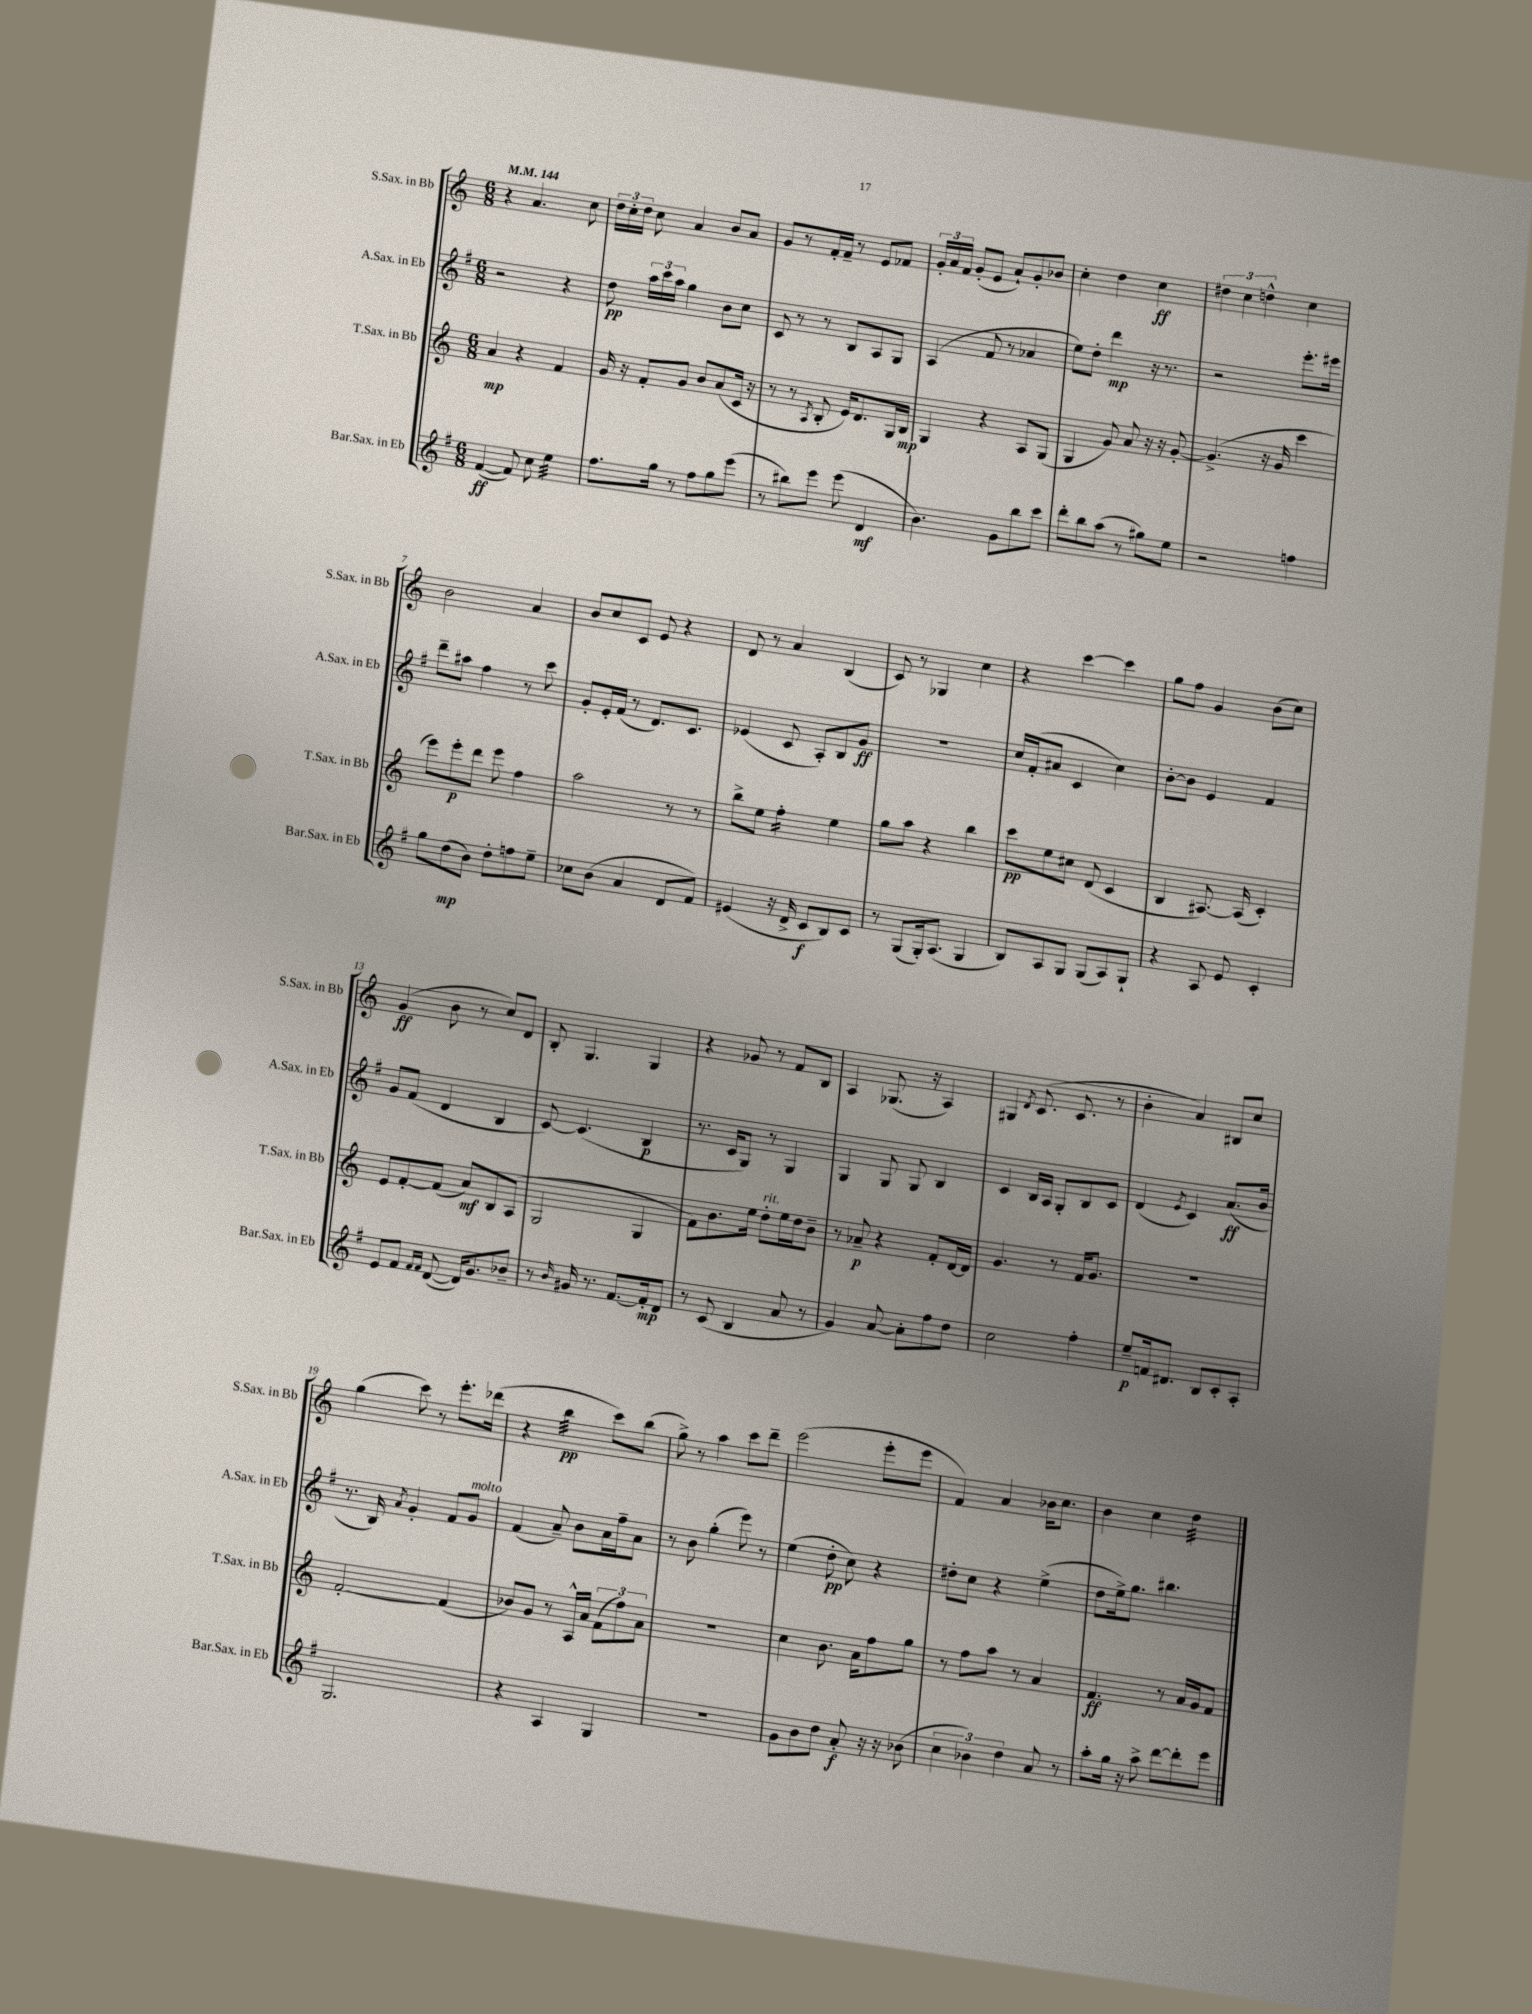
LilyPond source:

<<
\new StaffGroup <<
\new Staff = "s0" \with { instrumentName = "S.Sax. in Bb" shortInstrumentName = "S.Sax. in Bb" } {
    \clef treble \key c \major \numericTimeSignature \time 6/8 \tempo 4 = 144
    \autoBeamOff r4 a'4. c''8 |
    \tuplet 3/2 { d''16[ c''16-. d''16] } c''8 a'4 b'8[ a'8] |
    g'8[ r8 f'16-. f'16]-- r8 e'8[ fes'8] |
    \tuplet 3/2 { g'16[-. a'16 f'16] } g'8[-.( e'8] a'8[-!) g'8-. bes'8] |
    c''4-. d''4 c''4\ff |
    \tuplet 3/2 { dis''4 c''4 d''4-^ } c''4 |
    b'2 a'4 |
    b'8[ c''8 c'8] e'8 r4 |
    d'8 r8 a'4 b4( |
    c'8) r8 ges4 c''4 |
    r4 c'''4~ c'''4 |
    g''8[ f''8] g'4 b'8[( c''8]) |
    g'4\ff( b'8 r8 c''8[) d'8] |
    b8-. g4. g4 |
    r4 ges'8 r8 f'8[ b8] |
    a4 ges8.( r16 a4) |
    gis4 \acciaccatura { d'8 } c'8.( c'8. r8 |
    b'4-. a'4) bis8[ c''8] |
    g''4( c'''8) r8 e'''8.[-. des'''16]( |
    r4 b''4:32\pp c'''8[) b''8]( |
    g''8->) r8 a''4 c'''8[ d'''8]-- |
    e'''2( e'''8[-. e'''8] |
    f'4) a'4 bes'16[ c''8.] |
    b'4 c''4 d''4:32 \bar "|." |
}
\new Staff = "s1" \with { instrumentName = "A.Sax. in Eb" shortInstrumentName = "A.Sax. in Eb" } {
    \clef treble \key g \major \numericTimeSignature \time 6/8
    \autoBeamOff r2 r4 |
    d''8\pp \tuplet 3/2 { a''16[ c'''16 a''16] } g''4 b'8[ c''8] |
    c'8 r8 r8 b8[ a8 g8] |
    a4( fis'8 r8 aes'4 |
    e''8[) d''8]-. d'''4\mp r16 r8. |
    r2 e'''8.[-. eis'''16] |
    d'''8[-- ais''8] fis''4 r8 c'''8 |
    g'8[-. e'16-. fis'16]( r8 d'8.[) c'8.] |
    ees'4( c'8 a8[-.) b8 g'8]\ff |
    R2. |
    c''16[ fis'16-.( ais'8] c'4 c''4) |
    b'8[~-. b'8] e'4 fis'4 |
    g'8[ fis'8]( d'4 b4 |
    c'8~) c'4.( b4\p |
    r8. c'16[ g8]) r8 g4 |
    g4 g8 g8 b4 |
    c'4 b16[ a16] g8[-. b8 c'8] |
    d'4( \acciaccatura { e'8 } c'4) a'8.[\ff( b'16] |
    r8. b16) \acciaccatura { a'8 } g'4-. fis'8[ g'8]^\markup { \italic "molto" } |
    fis'4( a'8--) b'8[ a'16 fis''16-- a'8] |
    r8 b'8 g''4-.( e'''8) r8 |
    e''4( d''8-.\pp c''8) r4 |
    dis''8[-. c''8] r4 e''4->( |
    d''8[ e''16->) g''8.] bis''4. \bar "|." |
}
\new Staff = "s2" \with { instrumentName = "T.Sax. in Bb" shortInstrumentName = "T.Sax. in Bb" } {
    \clef treble \key c \major \numericTimeSignature \time 6/8
    \autoBeamOff a'4\mp r4 f'4 |
    g'16 r16 f'8[-. g'8] b'8[ a'8( c'16] r16 |
    r8 r8 \acciaccatura { a8 } b8-. e'16[) d'8. g16 b16]\mp |
    g4 r4 a8[ g8]( |
    g4 g'8) a'8 r16 r16 g'8~-. |
    g'4.->( r16 g'16 c'''4 |
    e'''8[) e'''8-.\p d'''8] e'''8 f''4 |
    a''2 r8 r8 |
    b''8[-> e''8] f''4:16-. e''4 |
    g''8[ a''8] r4 b''4 |
    c'''8[\pp e''8 cis''8] d'8( c'4 |
    b4 ais8.~) ais16( c'4-.) |
    e'8[ f'8~-. f'8]( a'8[\mf) b8 a8]( |
    g2 g4 |
    f'8[) b'8. e''16] d''8[-.^\markup { \italic "rit." } e''16 d''16 b'8]-- |
    r8 aes'8--\p r4 f'8[-. d'16~ d'16] |
    g'4. r8 f'16[ g'8.] |
    R2. |
    f'2~-. f'4( |
    bes'8[) g'8] r8 a16[-^ a'16] \tuplet 3/2 { f'8[( f''8) a'8] } |
    R2. |
    c''4 b'8. a'16[ f''8 g''8] |
    r8 f''8[ a''8] r8 a'4 |
    f'4.\ff r8 a'16[ g'16 f'8] \bar "|." |
}
\new Staff = "s3" \with { instrumentName = "Bar.Sax. in Eb" shortInstrumentName = "Bar.Sax. in Eb" } {
    \clef treble \key g \major \numericTimeSignature \time 6/8
    \autoBeamOff fis'4~\ff( fis'8) c''8 e''4:32 |
    fis''8.[ g''16] r8 fis''8[ g''8 e'''8]( |
    r8 bis''8[) e'''8] e'''8( d'4\mf |
    b'4.) g'8[ b''8 c'''8] |
    d'''8[-. b''8 a''8]( r8 gis''8[) e''8] |
    r2 f''4 |
    g''8[ d''8\mp( b'8]) d''8[-. f''8 e''8]-- |
    ces''8[ b'8]( a'4 d'8[ fis'8]) |
    eis'4( r16 d'16-> c'8[\f b8) c'8] |
    r8 g8[( g16-.) a8.]( g4 |
    b8[) a8 g8] g8[( a8) g8]-! |
    r4 a8 e'8 c'4-. |
    e'8[ fis'8] \grace { fis'16[ fis'16] } d'8~( d'16[) g'8. bes'8]-- |
    r8 \grace { b'16 } gis'16 r8. fis'8.[~ fis'16-.\mp d'8] |
    r8 c'8( b4 a'8 r8 |
    g'4) a'8~ a'8[-. fis''8 d''8] |
    c''2 fis''4-. |
    e''8[--\p f'16 dis'8.] b8[ c'8-. a8]-. |
    g2. |
    r4 a4 g4 |
    R2. |
    g'8[ b'8 d''8] a'8-.\f r16 r16 bes'8( |
    \tuplet 3/2 { c''4 bes'4) d''4 } a'8 r8 |
    a''8[-. g''16] r16 a''8-> d'''8[~ d'''8-. e'''8] \bar "|." |
}
>>
>>
